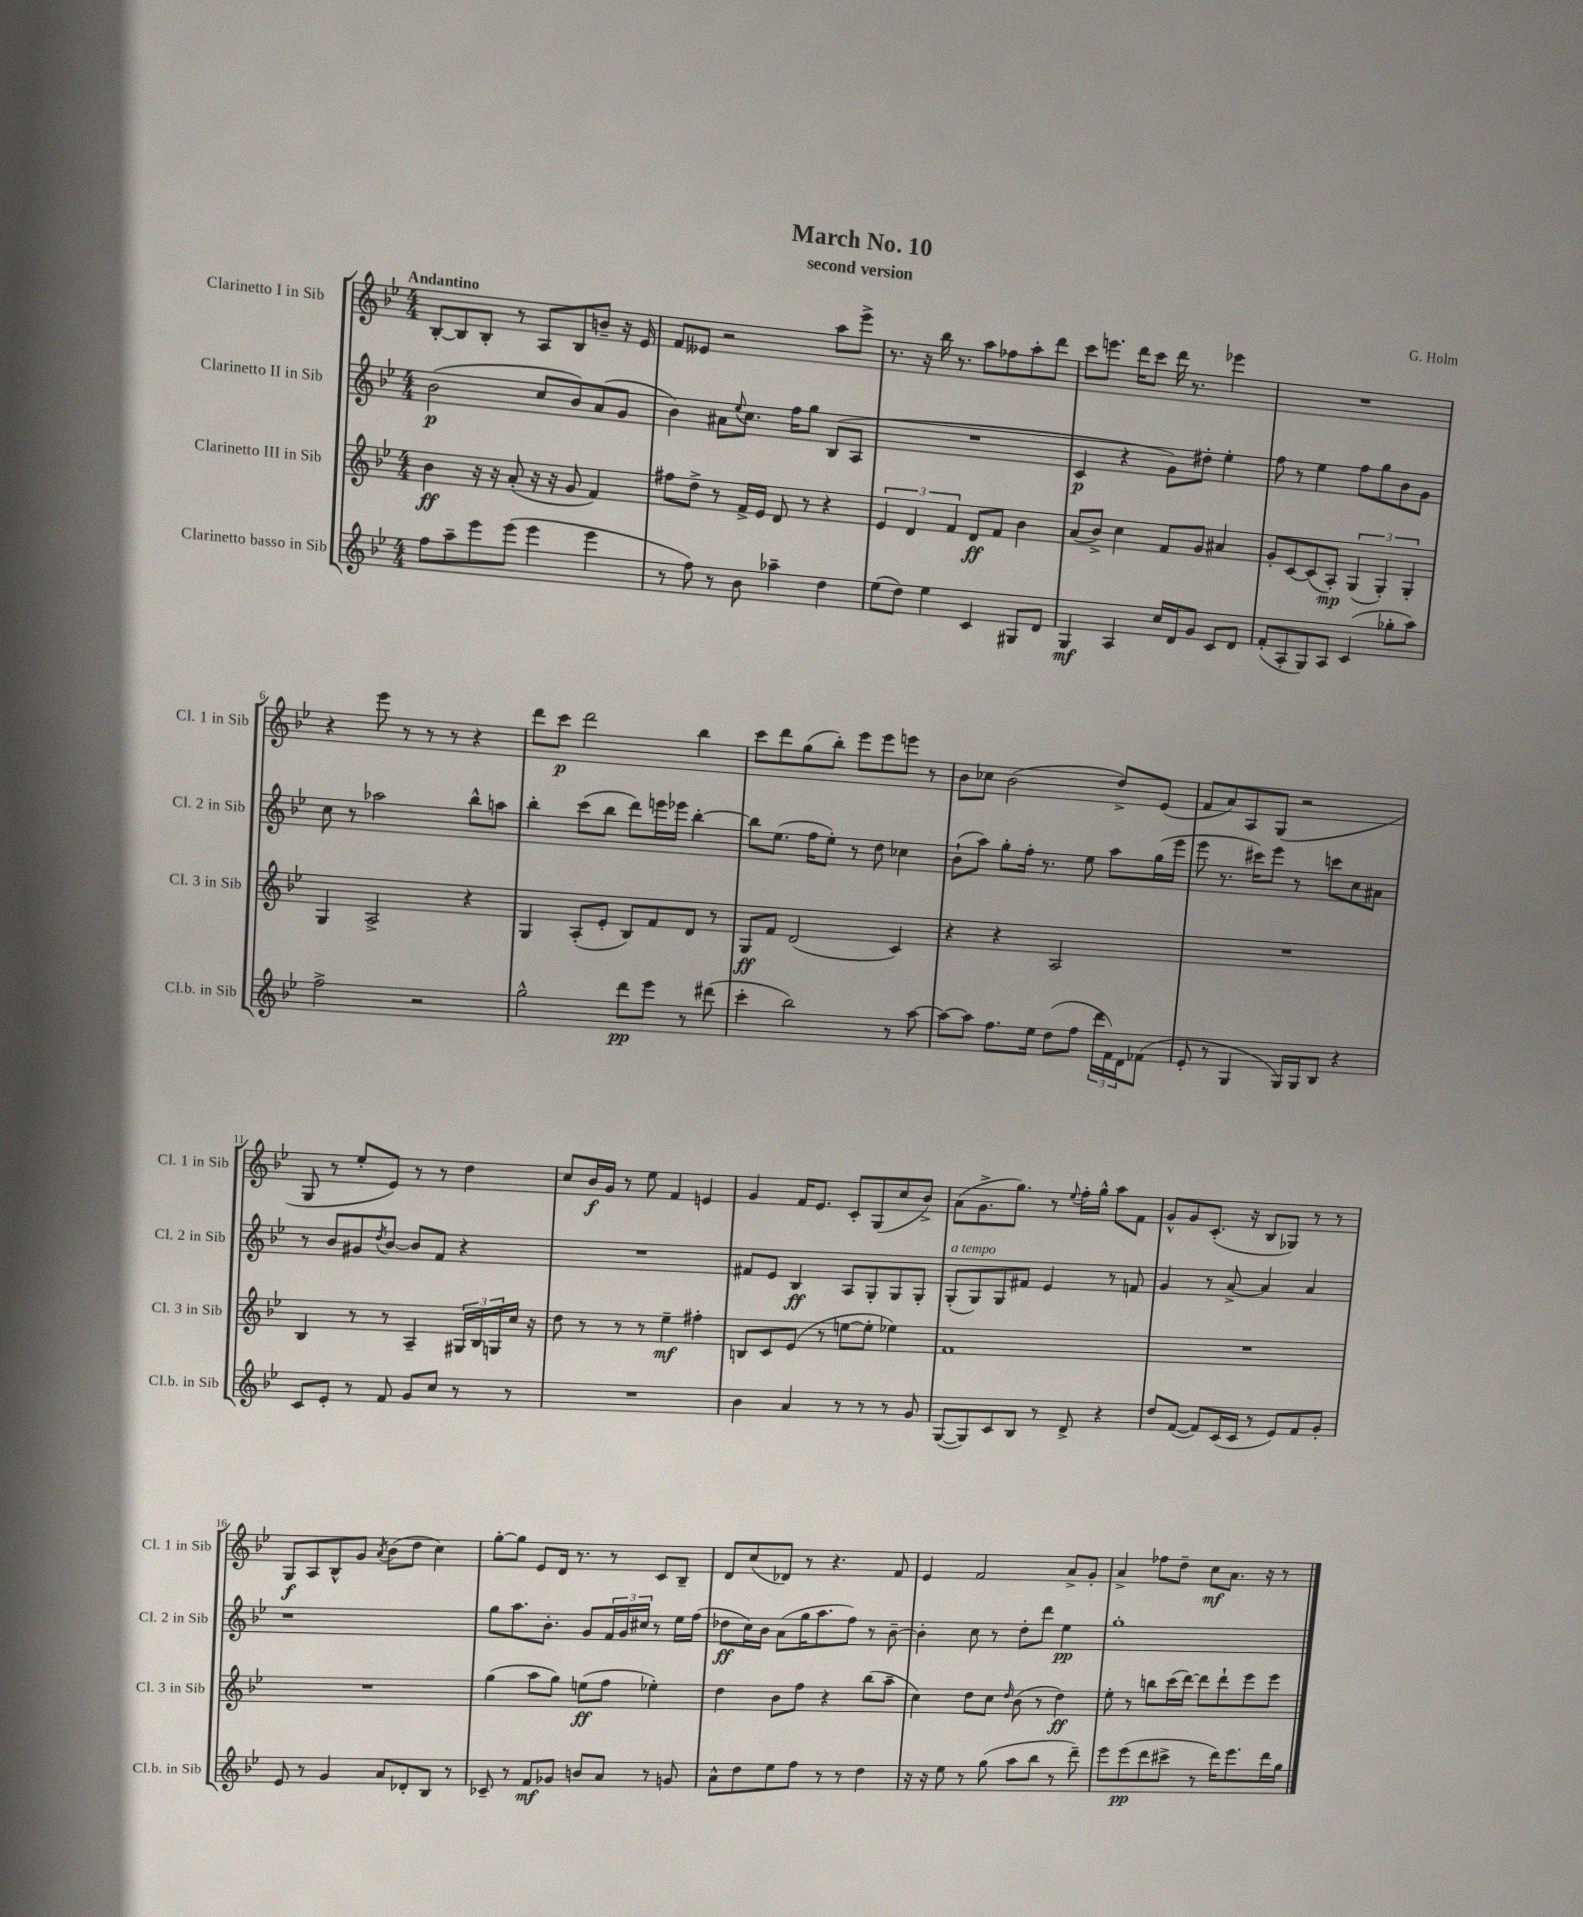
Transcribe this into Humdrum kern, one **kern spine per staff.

**kern	**kern	**kern	**kern
*staff4	*staff3	*staff2	*staff1
*clefG2	*clefG2	*clefG2	*clefG2
*k[b-e-]	*k[b-e-]	*k[b-e-]	*k[b-e-]
*M4/4	*M4/4	*M4/4	*M4/4
8ff	4b-	(2b-	[8B-'
8aa~	.	.	8B-]
8eee-	16r	.	8B-'
.	16r	.	.
(8eee-	(8a'	.	8r
4eee-	16r	8cc	8A
.	16r	.	.
.	8g	8b-)	8B-
4eee-	4f)	(8a	8b~
.	.	8g	16r
.	.	.	16e-
=	=	=	=
8r	8ff#	4b-)	8f
8ff)	8dd^	.	8e--
8r	8r	8a#	2r
.	.	8qqee-	.
8b-	16f^	8.cc	.
.	16e-	.	.
4aa-~	8d	.	.
.	.	16ff	.
.	8r	8gg	.
4dd	4r	(8B-	8aa
.	.	8A	8eee-^
=	=	=	=
(8ee-	6e-	1r	8.r
8dd)	.	.	.
.	6d	.	.
.	.	.	16r
4ee-	.	.	16bb-
.	.	.	8.r
.	6f	.	.
4c	8d	.	8aa
.	8f	.	8ff-
8G#	4b-	.	8aa'
8d	.	.	8ddd
=	=	=	=
4G	(8a	4c	8ccc
.	8b-^)	.	8.eee
4A	4cc	4r	.
.	.	.	16ddd
.	.	.	8ccc
16cc	8f	8g)	16ddd
16d	.	.	8.r
8g	8g	8dd#'	.
8c	4a#	4ee-'	4eee-
8d	.	.	.
=	=	=	=
(8f'	8g'	8ff	1r
8A'	[8c	8r	.
8G)	(8c]	4ee-	.
8A	8A')	.	.
(4c	(6G	8ff	.
.	.	8gg	.
.	6G')	.	.
8gg-'	.	8b-	.
.	6G'	.	.
8aa)	.	8g	.
=	=	=	=
2ff^	4G	8cc	4r
.	.	8r	.
.	2A^	2aa-	8eee-
.	.	.	8r
2r	.	.	8r
.	.	.	8r
.	4r	8bb-^^	4r
.	.	8aa	.
=	=	=	=
2gg^^	4G	4bb-'	8ddd
.	.	.	8ccc
.	(8A'	(8ccc	2ddd
.	8e-'	8bb-	.
8ddd	8B-)	8ddd)	.
8eee-	8f	16eee	.
.	.	16eee-	.
8r	8d	[4bb-'	4bb-
(8ddd#	8r	.	.
=	=	=	=
4ccc'	8G	8bb-]	8ccc
.	8f	(8.ee-	8ddd
2bb-)	(2d	.	(8gg
.	.	16ff	.
.	.	8ee-')	8bb-')
.	.	8r	8eee-
.	.	8dd	8eee-
8r	4c)	4cc-	8eee
[8aa	.	.	8r
=	=	=	=
8aa_	4r	(8b-`	8b-
8aa]	.	8aa)	8cc-
8.ff	4r	8gg'	(2b-
.	.	16ff'	.
16ee-	.	8.r	.
(8dd	2A	.	.
8ff	.	8ee-	.
24ddd	.	8aa	8dd^)
24f)	.	.	.
24d	.	.	.
(8f-	.	(16gg	(8e-
.	.	16eee-	.
=	=	=	=
8e-'	1r	8eee-	8f
8r	.	8.r	8a)
4G	.	.	8A
.	.	16ccc#)	.
.	.	8eee-	(8G
16G)	.	8r	2r
16G	.	.	.
8B-	.	8ccc	.
4r	.	8cc	.
.	.	8a#	.
=	=	=	=
8c	4B-	8r	8G
8e-'	.	8b-	8r
8r	8r	8g#	8ee-'
.	.	8qdd	.
8f	8r	[8b-	8e-)
8g	4A~	8b-]	8r
8cc	.	8f	8r
8r	24G#	4r	4dd
.	24B-	.	.
.	24G	.	.
8r	16cc	.	.
.	16r	.	.
=	=	=	=
1r	8dd	1r	8cc
.	8r	.	16b-
.	.	.	16g
.	8r	.	8r
.	8r	.	8ee-
.	4ee-~	.	4f
.	4ff#'	.	4e
=	=	=	=
4b-	8B	8f#	4g
.	8c	8e-	.
4a	(8e-	4B-	16f
.	.	.	8.e-
.	8r	.	.
8r	[8ee	8A	8c'
8r	8ee']	8G'	(8G
8r	4ee-)	8G	8cc
8g	.	8G'	8b-^)
=	=	=	=
([8G	1f	(8G'	(8a
8G])	.	8G)	8.g^
8c	.	8G	.
.	.	.	8.gg)
8B-	.	8f#	.
8r	.	4e-	8r
.	.	.	8qqee-
8d^	.	.	16ff'
.	.	.	16gg^^
4r	.	8r	8aa
.	.	8f	8f
=	=	=	=
8dd	1r	4g	8g^^
([8f	.	.	8g
8f])	.	8r	(8.c'
(16c	.	[8a^	.
16c	.	.	16r
8r	.	4a]	8B-
8e-)	.	.	8G-)
8f	.	4a	8r
8g'	.	.	8r
=	=	=	=
8e-	1r	1r	8G
8r	.	.	8A
4g	.	.	8B-^^
.	.	.	8g
.	.	.	8qa
8a	.	.	(8b-
8d-'	.	.	8dd
8B-	.	.	4cc)
8r	.	.	.
=	=	=	=
8c-~	(4gg	8gg	[8gg'
8r	.	8.aa	8gg]
8f	8aa	.	8e-
.	.	8.b-'	.
8g-	8gg)	.	16d
.	.	.	8.r
8b	(8ee	8g	.
8a	8ff	24f	8r
.	.	24g	.
.	.	24cc#	.
8r	4ee-')	8r	8c
8g	.	16ee-	8B-~
.	.	(16ff	.
=	=	=	=
8a^^	4dd	8dd-	8d
8dd	.	16cc)	(8cc
.	.	16b-	.
8ee-	8b-	(8a	8d-)
8ff	8ff	16gg	8r
.	.	8.aa	.
8r	4r	.	4.r
8r	.	8ff)	.
4dd	(8bb-	8r	.
.	8aa~	[8b-~	8f
=	=	=	=
16r	4cc)	4b-']	4e-
16r	.	.	.
8ee-	.	.	.
8r	8dd	8cc	2f
(8gg	8cc	8r	.
.	16qqdd	.	.
8aa	(8b-	8dd'	.
8bb-	8r	8ddd	.
8r	4dd)	4ee-	8a^
8ddd~)	.	.	8g'
=	=	=	=
8eee-	8ee-'	1gg'	4a^
(8eee-	8r	.	.
8ddd	8bb	.	8ff-
8ccc#^	(16ccc	.	8dd~
.	[16ddd)	.	.
8r	8ddd]	.	8cc
16ddd)	8ddd`	.	8.a
8.eee-	.	.	.
.	8eee-	.	.
.	.	.	16r
16ddd	8eee-	.	8r
16gg	.	.	.
==	==	==	==
*-	*-	*-	*-
